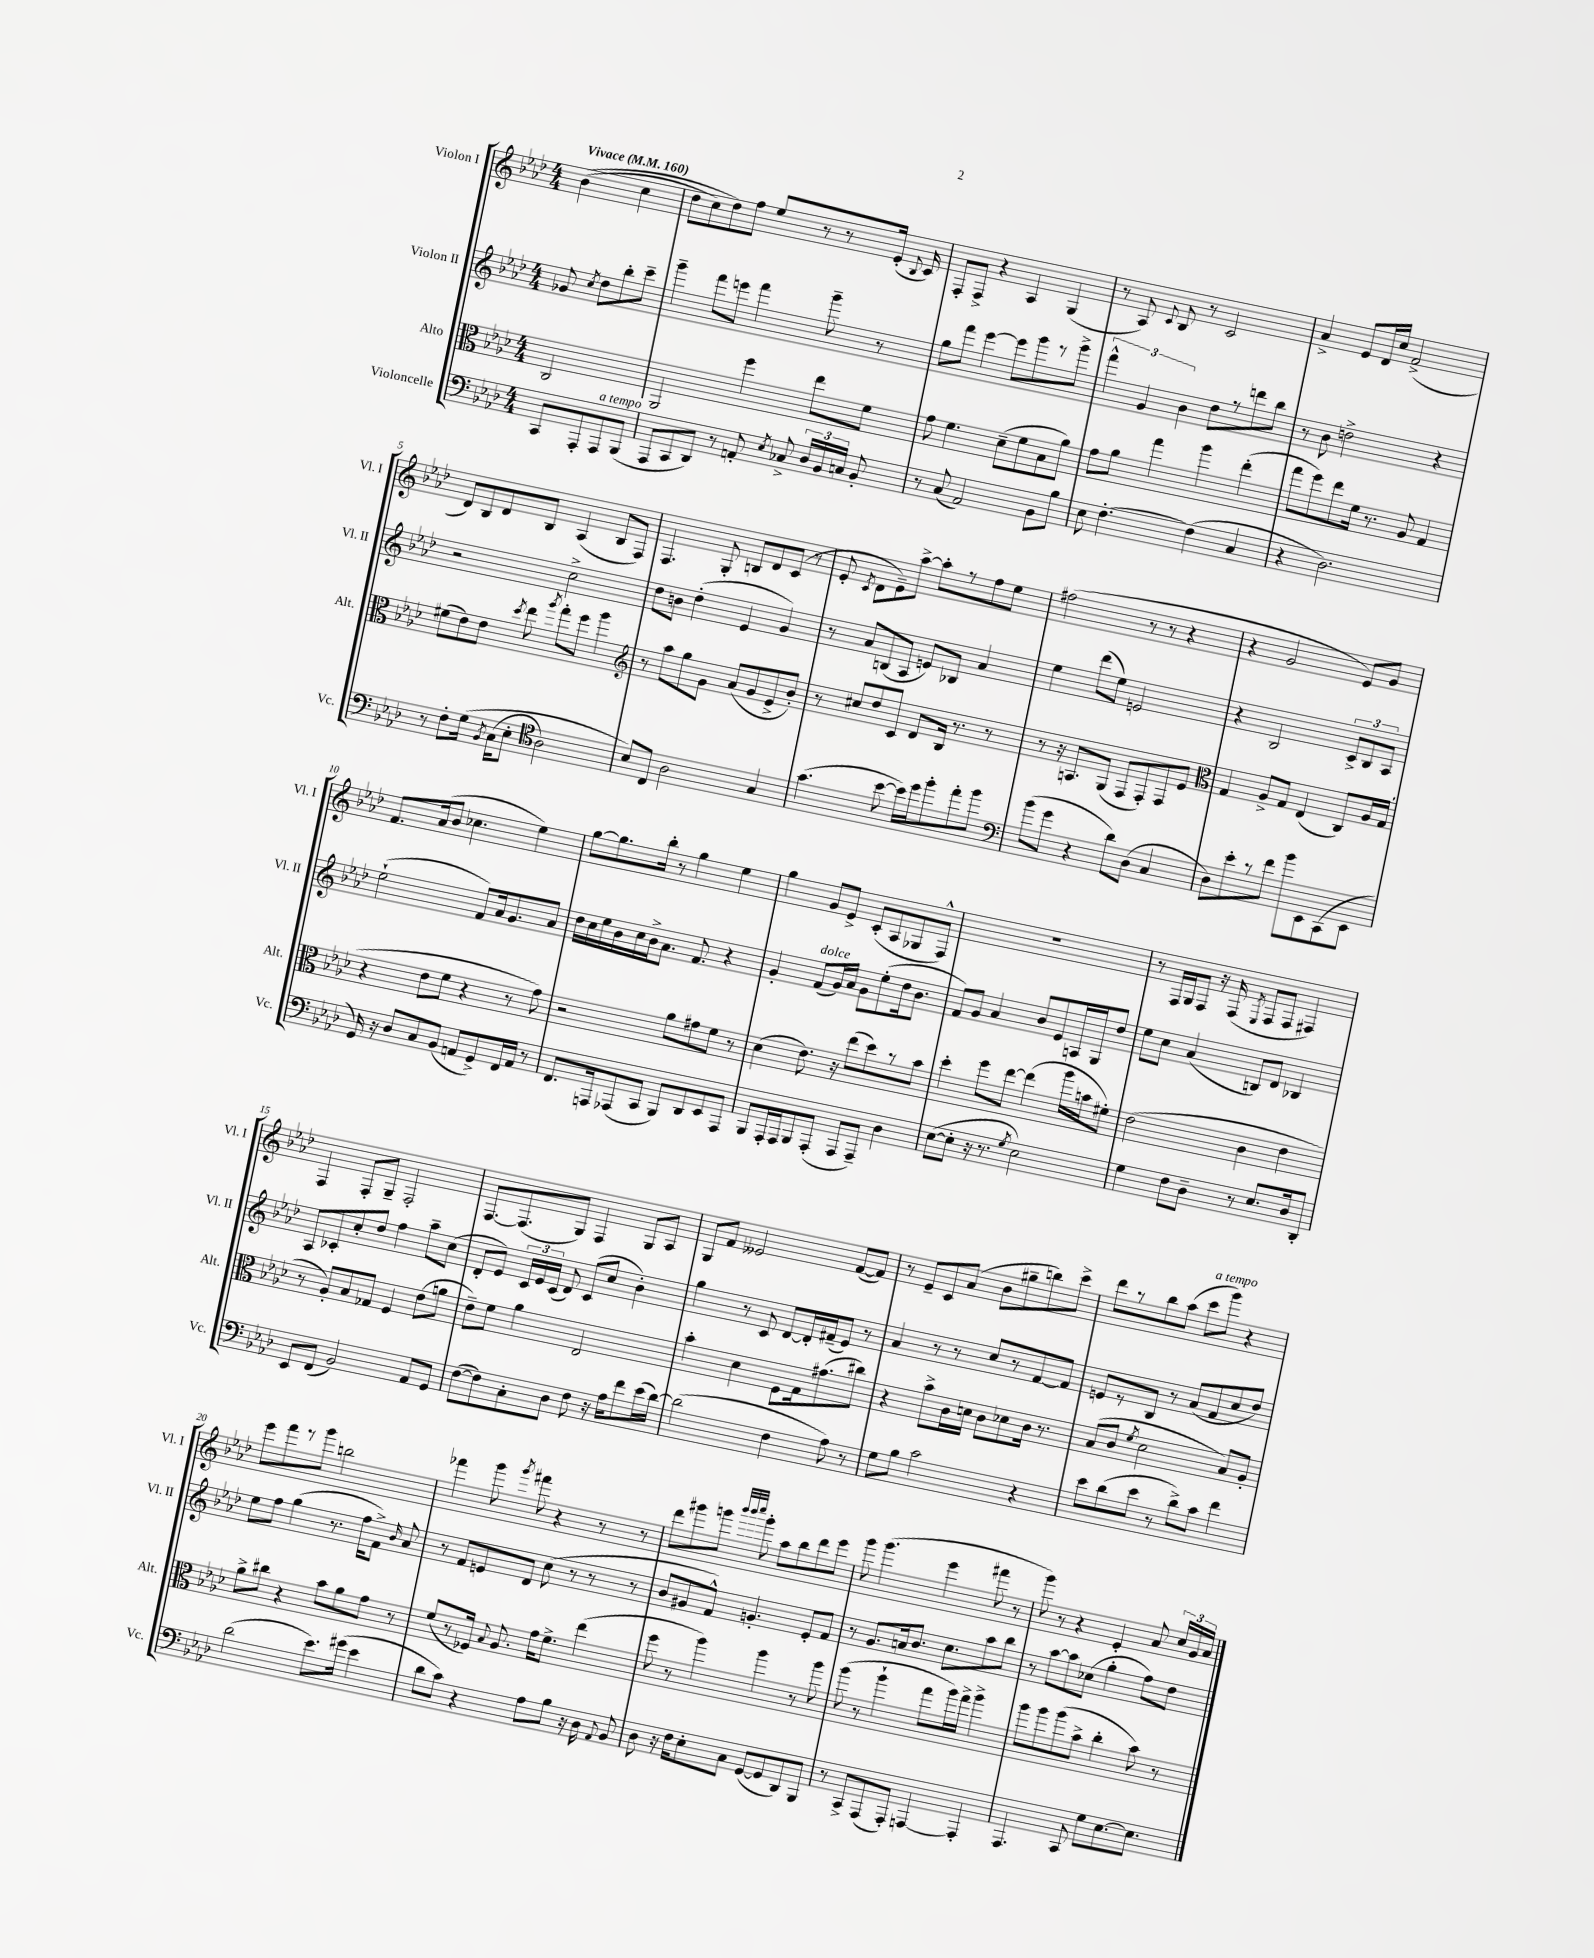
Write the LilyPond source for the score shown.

<<
\new StaffGroup <<
\new Staff = "s0" \with { instrumentName = "Violon I" shortInstrumentName = "Vl. I" } {
    \clef treble \key aes \major \numericTimeSignature \time 4/4 \partial 2 \tempo "Vivace" 4 = 160
    \autoBeamOff bes'4(\( c''4 |
    des''8[ c''8) des''8\) f''8] ees''8[ r8 r8 ees'16]-.( \appoggiatura { bes8 } c'16) |
    f8[-. f8]-> r4 aes4 g4( |
    r8 aes8) \appoggiatura { c'8 } bes8 r8 c'2 |
    aes'4-> ees'8[ des'16 c''16] f'2->( |
    des'8[) bes8 des'8 bes8] aes4( bes8[ f8]) |
    f4. g8-. b8[ des'8 c'8]( r8 |
    ees'8-. \acciaccatura { c'8 } des'8[ ees'8--) aes''8]~-> aes''8[-. r8 f''8 ees''8] |
    fis''2( r8 r8 r4 |
    r4 g'2 ees'8[) g'8] |
    f'8.[ aes'16( bes'8] ces''4. ees''4) |
    g''8[~ g''8. bes''16]-. r8 g''4 ees''4 |
    g''4 g'8[ ees'8]-> c'8[-.( aes8 ges8 f8]-^) |
    R1 |
    r8 f16[ g16 f8] r16 f16( \acciaccatura { ees8 } f8[ f8] fis4) |
    f4 f8[-. g8]-- f2-. |
    f8.[~ f8.( g8]) f4 g8[ aes8] |
    g8[ f'8] eeses'2 f'8[~( f'8]) |
    r8 ees'8[-- c'8 aes'8]( bes'8[ gis''8-- b''8) c'''8]-> |
    des'''8[ r8 bes''8 aes''8]( c'''8[^\markup { \italic "a tempo" } g'''8]) r4 |
    ees'''8[ f'''8 r8 g'''8] b''2 |
    fes'''4 g'''8 \acciaccatura { g'''8 } fis'''8 r4 r8 r8 |
    des'''8[ gis'''8 g'''8] \grace { bes'''32[ bes'''32 c''''32] } g'''8-. aes''8[ bes''8 des'''8 ees'''8] |
    g'''8 g'''4.( ees'''4 fis'''8 r8 |
    g'''8) r8 r4 ees'4-. aes'8 \tuplet 3/2 { c''16[ g'16 aes'16] } \bar "|." |
}
\new Staff = "s1" \with { instrumentName = "Violon II" shortInstrumentName = "Vl. II" } {
    \clef treble \key aes \major \numericTimeSignature \time 4/4 \partial 2
    \autoBeamOff ges'8 \acciaccatura { c''8 } des''8[ bes''8-. c'''8]-- |
    g'''4-- f'''8[ e'''8] f'''4 g'''8-- r8 |
    g''8[ f'''8] ees'''4~ ees'''8[ g'''8 r8 g'''8]-> |
    \tuplet 3/2 { f'''4-^ g'4 bes'4 } des''8[ r8 d'''8 bes''8] |
    r8 bes'8 d''2-> r4 |
    r2 c''2-> |
    des''8[ b'8] des''4-.( ees'4 g'4) |
    r8 aes'8[ b8( aes8] e'8[) bes8] aes'4 |
    ees''4 des'''8[( ees''8]) e'2 |
    r4 bes2 \tuplet 3/2 { c'8[-> bes8 aes8] } |
    ees''2-!( f'8[) aes'16 g'8. aes'8] |
    des''16[ c''16 ees''16 bes'16 c''16 bes'16-> aes'8.] f'8. r4 |
    g'4-. f'8[^\markup { \italic "dolce" }( g'16) aes'16] g'8[ ees''8-.( des''16 bes'8.] |
    f'8[) g'8] aes'4 bes'8[ ees'8 a16 g16 des''8] |
    ees''8[ c''8] aes'4( b8[) des'8] bes4 |
    aes8[ ces'8-. c''8-. des''8] f''4 aes''8[-- c''8]( |
    des'8[-. ees'8]) \tuplet 3/2 { c'16[ ees'16 c'16]( } des'8) c'8[( c''8] bes'4-.) |
    g''4 r8 c'8 des'8[~ des'16-. fis'16--( ees'8]) r8 |
    aes'4 r8 r8 c''8[ r8 f'8~ f'8] |
    e'8[ r8 bes8] r8 aes'8[( f'8 c''8 des''8]) |
    ees''8[ f''8] g''4( r8. f''16[ f'8]->) \grace { bes'16 } aes'8 |
    r8 f'8[ e'8 des'8] c''8( r8 r8 r8 |
    bes'8[ gis'8 f'8]-^) g'4.-. ees'8[-. f'8] |
    r8 g'8.[ a'16 bes'8.] c''8.[ aes''8 bes''8] |
    r8 aes''8[~ aes''8 ces''8]( g''4-. f''8[) des''8] \bar "|." |
}
\new Staff = "s2" \with { instrumentName = "Alto" shortInstrumentName = "Alt." } {
    \clef alto \key aes \major \numericTimeSignature \time 4/4 \partial 2
    \autoBeamOff c2 |
    aes,2 f''4 ees''8[ f'8] |
    g'8 f'4. des'8[--( f'8 bes8 aes'8]) |
    g'8[ aes'8] g''4 aes''4 ees''4-.( |
    g''8[ f''8) ees''8 f'16] r8. aes8 g4 |
    fis'8[( ees'8) ees'8] \acciaccatura { des''8 } ees''8 \acciaccatura { aes''8 } g''8[-. f''8] aes''4 |
    \clef treble r8 aes''8[ g''8 g'8] aes'8[( g'8 ees'8-> bes'8]-.) |
    r8 cis''8[ des''8 c'8] des'8[ bes16] r8. r8 |
    r8 r16 a8.[ g8]( f8[ f8-.) f8 ees'8] |
    \clef alto g4 aes8[-> g8] ees4( c8[) aes16 g16]( |
    r4 ees'8[ f'8] r4 r8 g'8) |
    r2 aes'8[ gis'8 f'8] r8 |
    des'4( ees'8.) r16 ees''8[( des''8) r8 bes'8] |
    des''4-. f''8[ ees''8]~ ees''4( aes''16[ b'16 fis'8]-.) |
    ees'2( c'4 ees'4 |
    r8 aes8[-.) bes8 ges8] f4 ees'8[( a'8] |
    ees'8[--) f'8] aes'4 ees2 |
    bes'4-. des'4 f8[ g16 gis'8.( cis''8]) |
    r4 bes'8[-> c'16 d'16] c'8[ des'8 c'16] r8. |
    bes8[( c'8] \acciaccatura { f'8 } des'2 bes8[) aes8]-. |
    aes'8[-> cis''8] r4 bes'8[ aes'8 g'8] r8 |
    f'8[( r8 fes16]) \appoggiatura { bes8 } aes8. g'16[ f'8.]-> ees''4( |
    f''8 r8 aes''4) aes''4 r8 aes''8 |
    aes''8( r8 aes''4-! g''8[ aes''16) g''16]-> aes''4-> |
    aes''8[ aes''8 aes''8( bes'8]-> c''4-. bes'8) r8 \bar "|." |
}
\new Staff = "s3" \with { instrumentName = "Violoncelle" shortInstrumentName = "Vc." } {
    \clef bass \key aes \major \numericTimeSignature \time 4/4 \partial 2
    \autoBeamOff c,8[ aes,,8-. aes,,8^\markup { \italic "a tempo" } bes,,8]( |
    aes,,8[ c,8 des,8]) r8 a,8-. \acciaccatura { ees8 } ces8-> \tuplet 3/2 { des16[ bes,16 c16] } bes,8-. |
    r8 c8( aes,2) bes,8[ bes8] |
    ees8 f4.~-. f4( c4 |
    r4 des2.) |
    r8 f8[-. g16]\( \acciaccatura { bes,8 } c16[( ees8]-. \clef tenor aes2) |
    bes8[\) c8] aes2 g4 |
    g'4.( bes'8~ bes'16[) des''16 f''8-. ees''8-. f''8] |
    \clef bass bes'8[( g'8] r4 des'8[) des8]( c4 |
    des8[) ees'8-. r8 f'8] bes'8[ ees,8 c,8( ees,8] |
    g,16) r16 des8[ c8 bes,8]( a,8[ g,8->) f,16 a,16] r8 |
    f,8.[ a,,16 aes,,8( c,8] bes,,8[) des,8 ees,8 aes,,8] |
    bes,,8[ aes,,16-. aes,,16 bes,,8 aes,,8]-.( aes,,8[ aes,,8]--) des4 |
    ees8[~( ees8]-. r16 r8. \acciaccatura { g8 } ees2) |
    g4 f8[ des8]-- r8 ees8.[ des16 des,8]-. |
    ees,8[ f,8]( bes,2) aes,8[ g,8] |
    f8[~( f8) c8-. des8] f8 r16 aes16[ f'8 ees'16( des'16]~) |
    des'2( f4 aes8) r8 |
    g8[ bes8] c'2 r4 |
    ees'8[ des'8( ees'8] r8 des'8[->) c'8] f'4 |
    des'2( ees'8.[) gis'16]( ees'4 |
    des'8[ c'8]) r4 aes8[ bes8] r16 des16 \appoggiatura { aes,8 } bes,8 |
    des8 r16 f16[ ees8-. c8] g,8[~( g,8 des,8) bes,,8] |
    r8 c,8[-> aes,,8( aes,,8]-.) a,,4~ a,,4-. |
    aes,,4. c,8 g8[ ees8.~ ees8.] \bar "|." |
}
>>
>>
